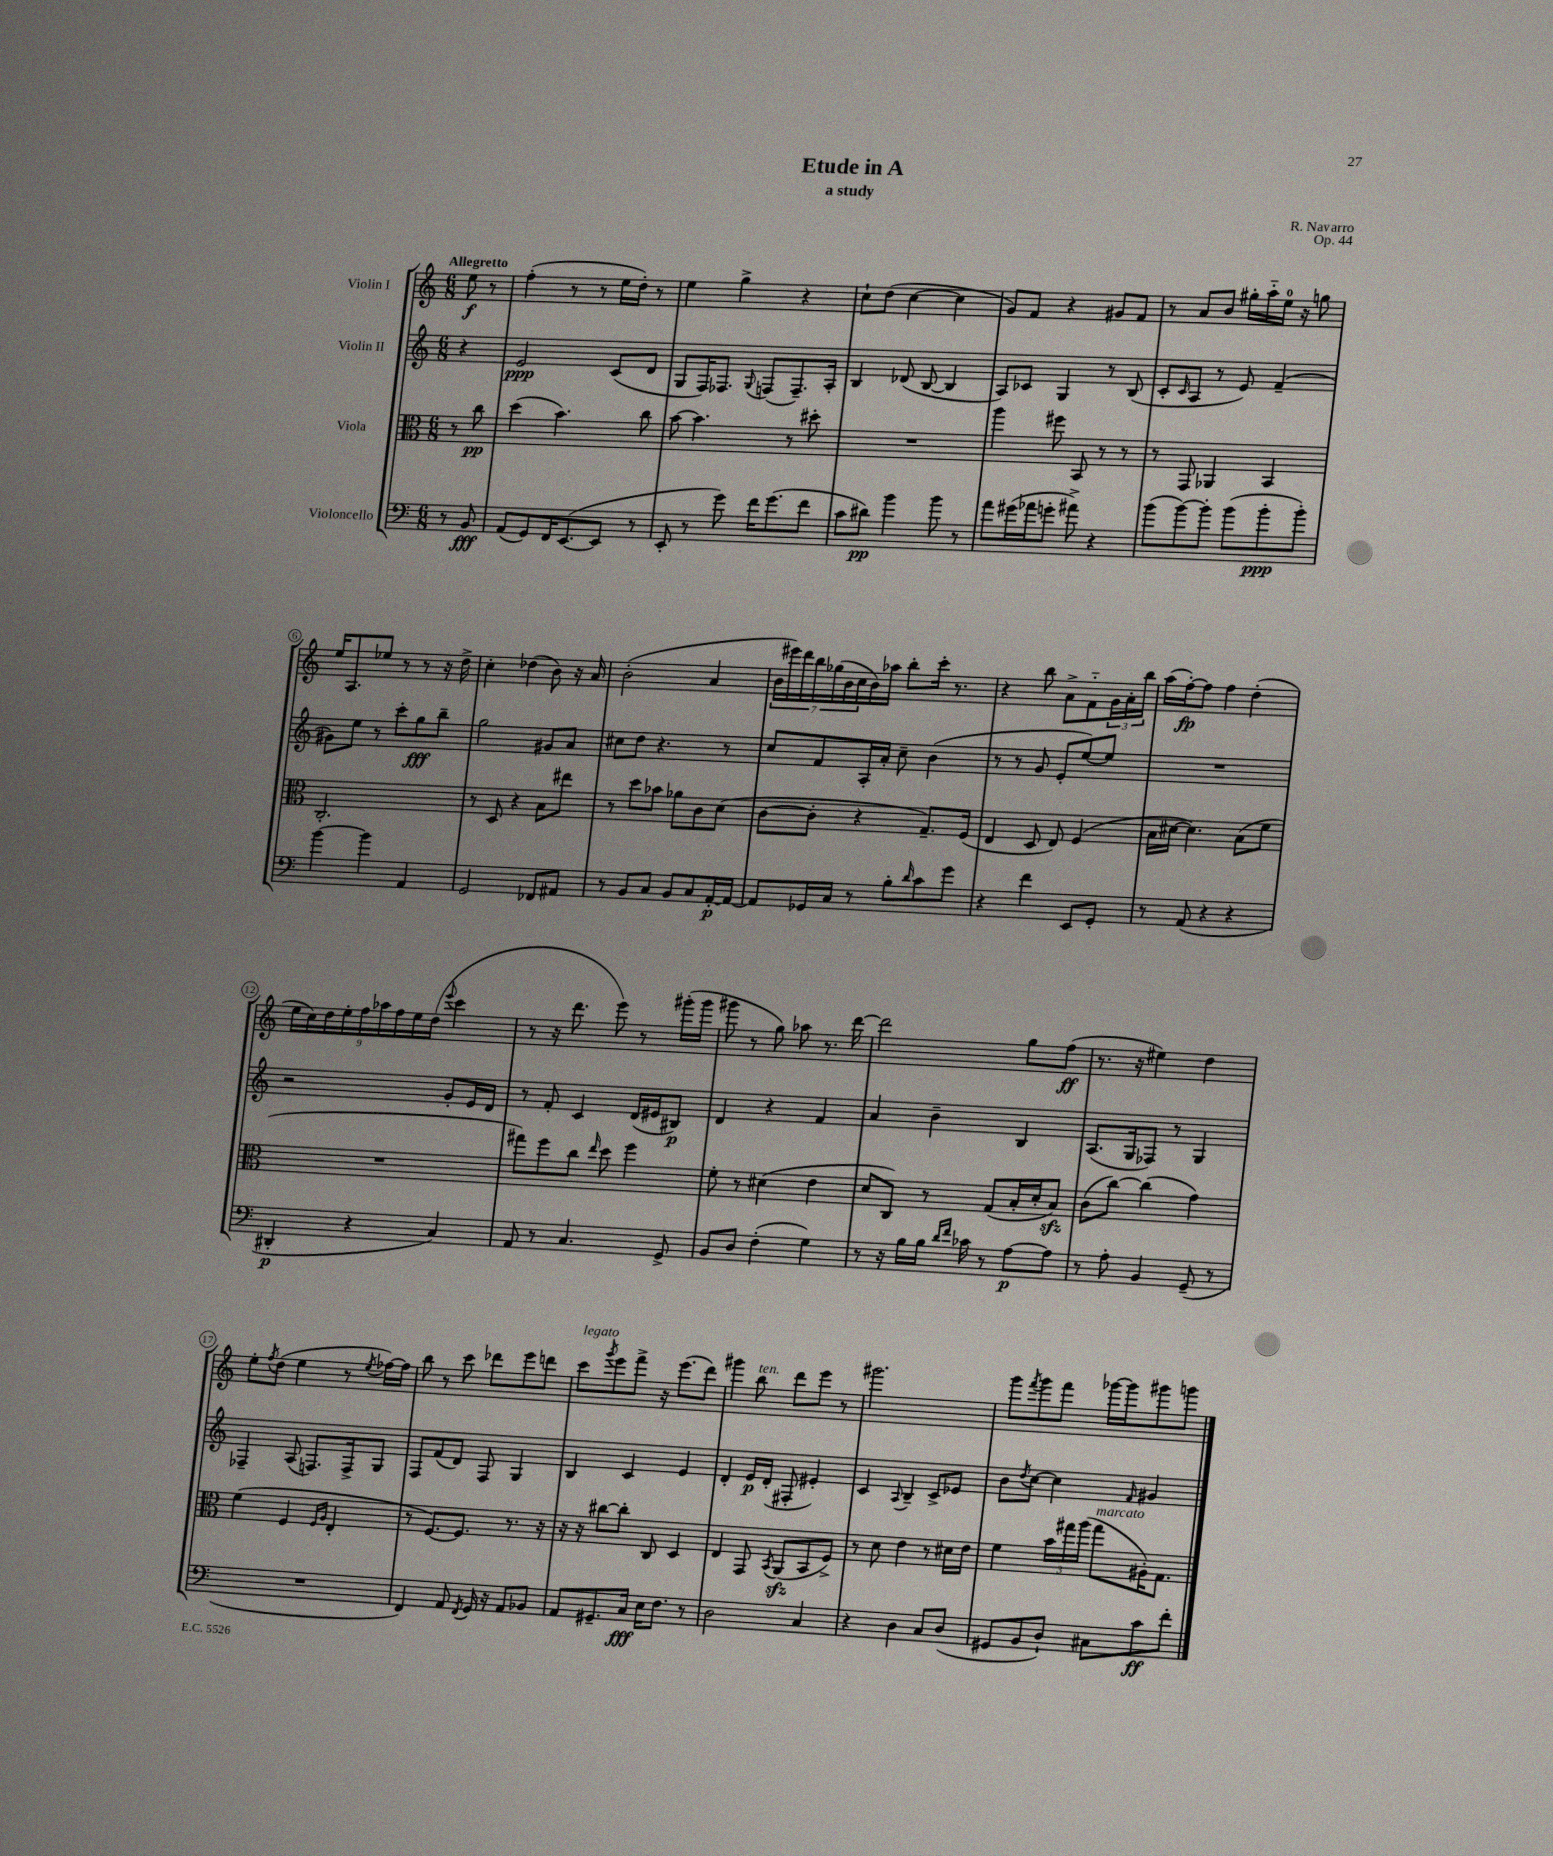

**kern	**kern	**kern	**kern
*staff4	*staff3	*staff2	*staff1
*clefF4	*clefC3	*clefG2	*clefG2
*k[]	*k[]	*k[]	*k[]
*M6/8	*M6/8	*M6/8	*M6/8
8r	8r	4r	8ee
8BB	8cc	.	8r
=	=	=	=
(8AA	(4dd	2e	(4ff'
8GG)	.	.	.
16FF	4.b)	.	8r
([8.EE	.	.	.
.	.	.	8r
8EE]	.	(8c	16ee
.	.	.	16dd')
8r	8cc	8d	8r
=	=	=	=
8EE'	[8b	8G	4ee
8r	4.b]	16F)	.
.	.	8.F-	.
8g)	.	.	4gg^
.	.	8qqG	.
16f	.	(8F	.
(8.g	.	.	.
.	8r	8.F~)	4r
8f	8dd#'	.	.
.	.	16A'	.
=	=	=	=
8c	2.r	4B	8cc`
8d#)	.	.	(8dd
4b	.	(8d-	[4cc
.	.	[8B	.
8b	.	4B]	4cc]
8r	.	.	.
=	=	=	=
8a	4aa	8A)	8g)
(16g#	.	8c-	8f
16a-	.	.	.
8g'	8ff#	4G	4r
8a#^)	8BB	.	.
4r	8r	8r	8g#
.	8r	(8B	8f
=	=	=	=
(8b	8r	8c'	8r
.	.	16qqc	.
[8b)	8GG	8A	8a
8b']	4AA-	8r	8b
(8b	.	8e)	16gg#'
.	.	.	16aa'~
8b'	4BB	(4f~	16ee
.	.	.	16r
8b')	.	.	8gg
=	=	=	=
[4b	2.C'	8g#)	16ee
.	.	.	8.A
.	.	8ee	.
4b]	.	8r	8ee-
.	.	8ccc'	8r
4AA	.	8gg	8r
.	.	8bb~	16r
.	.	.	16dd^
=	=	=	=
2GG	8r	2gg	4cc'
.	8D	.	.
.	4r	.	(4dd-
8FF-	8B	8g#	8b)
8AA#	8ee#	8a	16r
.	.	.	16a
=	=	=	=
8r	8r	8cc#	(2b'
8BB	8dd	8dd	.
8C	8b-	4.r	.
8BB	8a-	.	.
8C	8c	.	4a
[16AA'	(8d	8r	.
16AA_	.	.	.
=	=	=	=
8AA]	[8c	8cc	28b
.	.	.	28eee#)
.	.	.	28ddd
.	.	.	28bb
16GG-	8c']	8f	.
.	.	.	(28gg-
.	.	.	28b
16C	.	.	.
.	.	.	28cc
8r	4r	16A'	16b)
.	.	16a'	16aa-
8B'	.	8cc~	8bb'
16qqd	.	.	.
8c	8.G~)	(4b	16ccc'
.	.	.	8.r
8g	.	.	.
.	(16F	.	.
=	=	=	=
4r	4E	8r	4r
.	.	8r	.
4f	8D	8g	8bb
.	8E)	8e'	8a^
8EE	(4F	[8ee)	8f'~
8GG'	.	8ee]	24g
.	.	.	24a'
.	.	.	24bb
=	=	=	=
8r	16B	2.r	(16aa
.	[16d#	.	[16ff')
(8AA	4.d#])	.	8ff]
4r	.	.	4ff
4r	(8B	.	(4dd'
.	8f	.	.
=	=	=	=
4DD#'	2.r	2r	18ee
.	.	.	18cc)
.	.	.	18dd
.	.	.	18ee'
.	.	.	18ff
4r	.	.	.
.	.	.	18aa-
.	.	.	18ff
.	.	.	18ee
.	.	.	(18dd
.	.	.	8qqeee
4C)	.	8g'	4ccc
.	.	16e	.
.	.	16d	.
=	=	=	=
8AA	8gg#)	8r	8r
8r	8ff	8f'	16r
.	.	.	8.ddd
4.C	8cc	4c	.
.	16qqee	.	.
.	8dd	.	8eee)
.	4ff	(16d	8r
.	.	16e#	.
8GG^	.	8B#)	(16ggg#'
.	.	.	16ggg#
=	=	=	=
8BB	8f'	4d	8ggg#
8D	8r	.	8r
(4F'	(4d#	4r	8gg)
.	.	.	8aa-
4G)	4e	4f	8.r
.	.	.	[16ddd
=	=	=	=
8r	8d	4a	2ddd]
16r	8C)	.	.
16B	.	.	.
16B	8r	4b~	.
16qqd	.	.	.
16qqf	.	.	.
16c-	.	.	.
8r	(8G	.	.
[8A	16B'	4B	8gg
.	16d'	.	.
8A]	8B)	.	(8ff
=	=	=	=
8r	(8c	(8.A	8.r
8A'	[8cc)	.	.
.	.	16G	16r
4BB	(4cc]	8F-)	4ee#)
.	.	8r	.
(8GG~	4g)	4G	4dd
8r	.	.	.
=	=	=	=
2.r	(4f	4F-~	8ee'
.	.	.	8qff
.	.	.	(8dd
.	4F	(8A	4ee
.	.	8.F)	.
.	16qqF	.	.
.	16qqA	.	.
.	4E'	.	8r
.	.	16F^	.
.	.	.	8qee
.	.	8G	[16ff-)
.	.	.	16ff-]
=	=	=	=
4FF)	8r	8F	8bb
.	[8.F)	(8f	8r
8AA	.	8d)	8ccc
.	8.F]	.	.
8qFF	.	.	.
16GG	.	8F	8ddd-
16r	.	.	.
8AA	8.r	4G	8eee
8BB-	.	.	8ddd
.	16r	.	.
=	=	=	=
8AA	16r	4B	8ccc
.	16r	.	.
.	.	.	8qggg
8.GG#~	[8cc#	.	8eee
.	8cc#']	4c	8fff^
16C	.	.	.
16E	8C	.	16r
8.F	.	.	(8.eee
.	4D	4e	.
8r	.	.	8ddd)
=	=	=	=
2D	4E	4d'	4ggg#
.	8GG	16e	8bb
.	.	(16d'	.
.	8qBB	.	.
.	(8AA	8F#'	8ddd
4C	8BB	4e#')	8eee
.	8F^)	.	8r
=	=	=	=
4r	8r	4c	2.ggg#
.	8d	.	.
.	.	8qqA	.
4D	4e	4B~	.
8C	8r	8c^	.
(8D	16d#	8e-	.
.	16e	.	.
=	=	=	=
8GG#	4f	8b	8ggg
.	.	8qdd	8qfff
8BB	.	[8cc	8ggg
8D`)	24b	4cc]	8fff
.	24gg#	.	.
.	(24aa	.	.
8C#	8gg#	.	[16ggg-
.	.	.	16ggg-]
.	.	16qqf	.
8c	16A#')	4g#	8ggg#
.	8.G	.	.
8f'	.	.	8ggg
==	==	==	==
*-	*-	*-	*-
